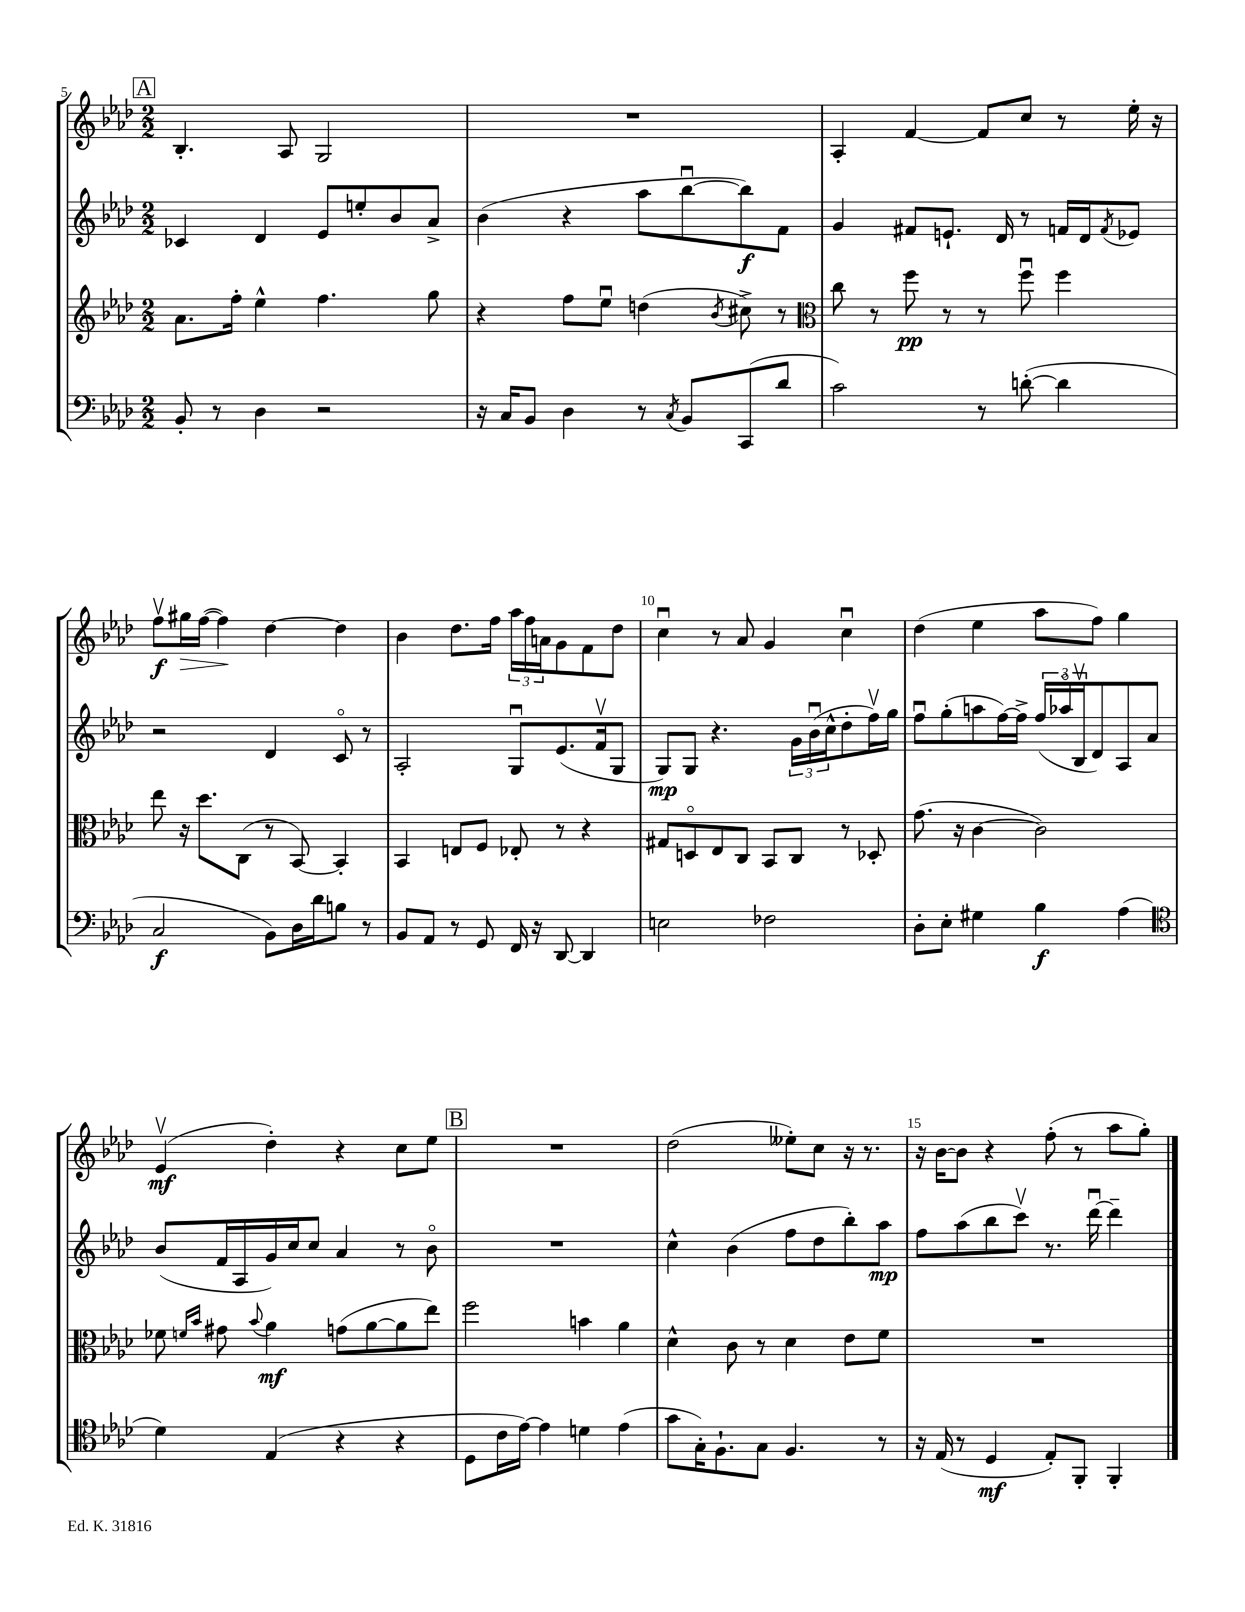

**kern	**kern	**kern	**kern
*staff4	*staff3	*staff2	*staff1
*clefF4	*clefG2	*clefG2	*clefG2
*k[b-e-a-d-]	*k[b-e-a-d-]	*k[b-e-a-d-]	*k[b-e-a-d-]
*M2/2	*M2/2	*M2/2	*M2/2
8BB-'	8.a-	4c-	4.B-'
8r	.	.	.
.	16ff'	.	.
4D-	4ee-^^	4d-	.
.	.	.	8A-
2r	4.ff	8e-	2G
.	.	8ee'	.
.	.	8b-	.
.	8gg	8a-^	.
=	=	=	=
16r	4r	(4b-	1r
16C	.	.	.
8BB-	.	.	.
4D-	8ff	4r	.
.	8ee-u	.	.
8r	(4dd	8aa-	.
8qC	.	.	.
8BB-	.	[8bb-u	.
.	8qb-	.	.
(8CC	8cc#^)	8bb-])	.
8d-	8r	8f	.
=	=	=	=
*	*clefC3	*	*
2c)	8cc	4g	4A-'
.	8r	.	.
.	8ff	8f#	[4f
.	8r	8.e`	.
8r	8r	.	8f]
.	.	16d-	.
([8d'	8ffu	8r	8cc
4d]	4ff	16f	8r
.	.	16d-	.
.	.	8qf	.
.	.	8e-	16ee-'
.	.	.	16r
=	=	=	=
2C	8ee-	2r	8ffv
.	16r	.	16gg#
.	8.dd-	.	([16ff
.	.	.	4ff])
.	(8C	.	.
8BB-)	8r	4d-	[4dd-
16D-	[8BB-)	.	.
16d-	.	.	.
8B	4BB-']	8co	4dd-]
8r	.	8r	.
=	=	=	=
8BB-	4BB-	2A-'	4b-
8AA-	.	.	.
8r	8E	.	8.dd-
8GG	8F	.	.
.	.	.	16ff
16FF	8E-'	8Gu	24aa-
.	.	.	24ff
16r	.	.	.
.	.	.	24a
[8DD-	8r	(8.e-	8g
4DD-]	4r	.	8f
.	.	16fv	.
.	.	8G	8dd-
=	=	=	=
2E	8G#	8G)	4ccu
.	8Do	8G	.
.	8E-	4.r	8r
.	8C	.	8a-
2F-	8BB-	.	4g
.	8C	24g	.
.	.	(24b-u	.
.	.	24cc^^	.
.	8r	8dd-'	4ccu
.	8D-'	16ffv)	.
.	.	16gg	.
=	=	=	=
8D-'	(8.g	8ffu	(4dd-
8E-'	.	(8gg'	.
.	16r	.	.
4G#	[4c	8aa	4ee-
.	.	[16ff)	.
.	.	16ff^]	.
4B-	2c])	(24ff	8aa-
.	.	24aa-o	.
.	.	24B-v	.
.	.	8d-)	8ff)
(4A-	.	8A-	4gg
.	.	8a-	.
=	=	=	=
*clefC4	*	*	*
4d-)	8f-	(8b-	(4e-v
.	16qqf	.	.
.	16qqb-	.	.
.	8g#	16f	.
.	.	16A-	.
.	8qqb-	.	.
(4E-	4a-	16g)	4dd-')
.	.	16cc	.
.	.	8cc	.
4r	(8g	4a-	4r
.	[8a-	.	.
4r	8a-]	8r	8cc
.	8ee-)	8b-o	8ee-
=	=	=	=
8D-	2ff	1r	1r
16c	.	.	.
[16e-)	.	.	.
4e-]	.	.	.
4d	4b	.	.
(4e-	4a-	.	.
=	=	=	=
8g	4d-^^	4cc^^	(2dd-
16G')	.	.	.
8.F`	.	.	.
.	8c	(4b-	.
8G	8r	.	.
4.F	4d-	8ff	8ee--')
.	.	8dd-	8cc
.	8e-	8bb-')	16r
.	.	.	8.r
8r	8f	8aa-	.
=	=	=	=
16r	1r	8ff	16r
(16E-	.	.	[16b-
8r	.	(8aa-	8b-]
4D-	.	8bb-	4r
.	.	8cccv)	.
8E-')	.	8.r	(8ff'
8FF'	.	.	8r
.	.	[16ddd-u	.
4FF'	.	4ddd-~]	8aa-
.	.	.	8gg')
==	==	==	==
*-	*-	*-	*-
